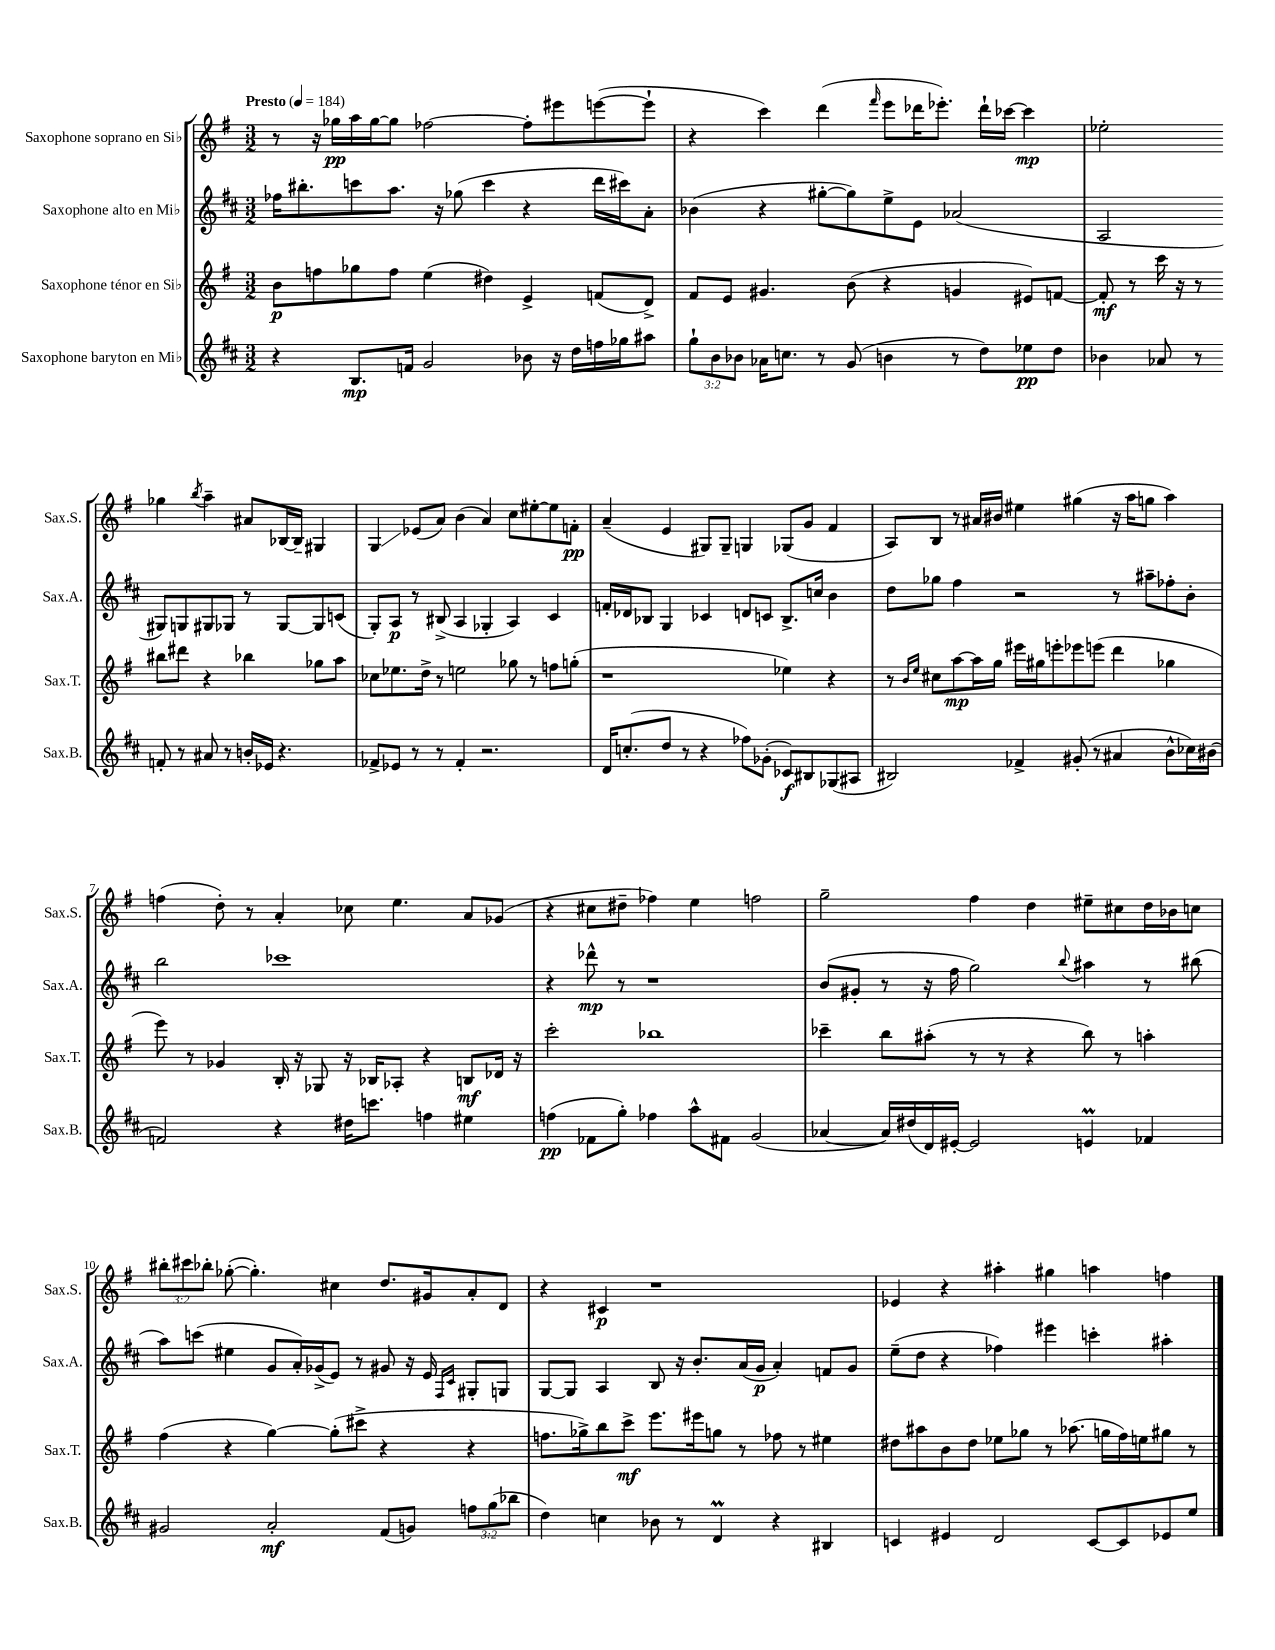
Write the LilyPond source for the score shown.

<<
\new StaffGroup <<
\new Staff = "s0" \with { instrumentName = "Saxophone soprano en Sib" shortInstrumentName = "Sax.S." } {
    \clef treble \key g \major \numericTimeSignature \time 3/2 \override Staff.TupletNumber.text = #tuplet-number::calc-fraction-text \tempo "Presto" 4 = 184
    \autoBeamOff r8 r16 ges''16[\pp a''16 ges''16~ ges''8] fes''2~ fes''8[-. eis'''8 e'''8~( e'''8]-! |
    r4 c'''4) d'''4( \grace { fis'''16 } e'''8[ des'''16 ees'''8.]-.) des'''16[-! ces'''16]~ ces'''4\mp |
    ees''2-. ges''4 \acciaccatura { b''8 } a''4-- ais'8[ bes16~ bes16]-- gis4 |
    g4\glissando ees'8[( a'8]) b'4( a'4) c''8[ eis''8~-. eis''8 f'8]-.\pp |
    a'4--( e'4 gis8[) gis8]-- g4 ges8[( g'8] fis'4 |
    a8[) b8] r8 ais'16[ bis'16] eis''4 gis''4( r16 a''16[ g''8] a''4) |
    f''4( d''8-.) r8 a'4-. ces''8 e''4. a'8[ ges'8]( |
    r4 cis''8[ dis''8]-- fes''4) e''4 f''2 |
    g''2-- fis''4 d''4 eis''8[-- cis''8 d''16 bes'16 c''8] |
    \tuplet 3/2 { bis''8[-. cis'''8 bes''8]-. } ges''8~-.( ges''4.-.) cis''4 d''8.[ gis'16 a'8-. d'8] |
    r4 cis'4\p r1 |
    ees'4 r4 ais''4-. gis''4 a''4 f''4 \bar "|." |
}
\new Staff = "s1" \with { instrumentName = "Saxophone alto en Mib" shortInstrumentName = "Sax.A." } {
    \clef treble \key d \major \numericTimeSignature \time 3/2
    \autoBeamOff fes''16[ bis''8.-. c'''8 a''8.] r16 ges''8( c'''4 r4 d'''16[ cis'''16) a'8]-. |
    bes'4( r4 gis''8[~-. gis''8) e''8-> e'8] aes'2( |
    a2 gis8[) g8 gis8 ges8] r8 ges8[~ ges8 c'8]( |
    g8[-.) a8]\p r8 bis8->( a4 ges4-. a4) cis'4 |
    f'16[-. des'16 bes8] g4 ces'4 d'8[ c'8] bes8.[-> c''16] b'4 |
    d''8[ ges''8] fis''4 r2 r8 ais''8[-- fes''8-. b'8]-. |
    b''2 ces'''1 |
    r4 des'''8-^\mp r8 r1 |
    b'8[( gis'8]-. r8 r16 fis''16 g''2) \appoggiatura { b''8 } ais''4 r8 bis''8( |
    a''8[) c'''8]( eis''4 g'8[ a'16-.) ges'16->( e'8]) r8 gis'8 r16 e'16 \grace { fis16[ cis'16] } gis8[-. g8] |
    g8[~ g8] a4 b8 r16 b'8.[-. a'16( g'16]\p a'4-.) f'8[ g'8] |
    e''8[--( d''8] r4 fes''4) eis'''4 c'''4-. ais''4-. \bar "|." |
}
\new Staff = "s2" \with { instrumentName = "Saxophone ténor en Sib" shortInstrumentName = "Sax.T." } {
    \clef treble \key g \major \numericTimeSignature \time 3/2
    \autoBeamOff b'8[\p f''8 ges''8 f''8] e''4( dis''4) e'4-> f'8[( d'8]->) |
    fis'8[ e'8] gis'4. b'8( r4 g'4 eis'8[) f'8]~ |
    f'8-.\mf r8 c'''16 r16 r8 bis''8[ dis'''8] r4 bes''4 ges''8[ a''8] |
    ces''8[ ees''8. d''16]-> r8 e''2 ges''8 r8 f''8[ g''8]-.( |
    r1 ees''4) r4 |
    r8 \grace { b'16[ e''16] } cis''8[ a''8~\mp a''16 g''16] eis'''16[ gis''16 e'''8-. ees'''8 e'''8]( d'''4 ges''4 |
    e'''8) r8 ges'4 b16-. r16 ges8 r16 bes16[ aes8]-. r4 b8[\mf des'16] r16 |
    c'''2-. bes''1 |
    ces'''4-- b''8[ ais''8]-.( r8 r8 r4 b''8) r8 a''4-. |
    fis''4( r4 g''4~) g''8[-.( cis'''8]-> r4 r4 |
    f''8.[ ges''16->) b''8 c'''8]->\mf e'''8.[ eis'''16 g''8] r8 fes''8 r8 eis''4 |
    dis''8[ ais''8 b'8 dis''8] ees''8[ ges''8] r8 aes''8.( g''16[ fis''16) e''16 gis''8] r8 \bar "|." |
}
\new Staff = "s3" \with { instrumentName = "Saxophone baryton en Mib" shortInstrumentName = "Sax.B." } {
    \clef treble \key d \major \numericTimeSignature \time 3/2 \override Staff.TupletNumber.text = #tuplet-number::calc-fraction-text
    \autoBeamOff r4 b8.[\mp f'16] g'2 bes'8 r16 d''16[ f''16 ges''16 ais''8] |
    \tuplet 3/2 { g''8[-! b'8 bes'8] } aes'16[ c''8.] r8 g'8( b'4 r8 d''8[) ees''8\pp d''8] |
    bes'4 aes'8 r8 f'8-. r8 ais'8 r8 b'16[-. ees'16] r4. |
    fes'8[-> ees'8] r8 r8 fes'4-. r2. |
    d'16[ c''8.-.( d''8] r8 r4 fes''8[) ges'8]-.( ces'8[\f) bis8 ges8( ais8] |
    bis2) fes'4-> gis'8-.( r8 ais'4 b'8[-^ ces''16) bis'16]( |
    f'2) r4 dis''16[ c'''8.] f''4 eis''4 |
    f''4\pp( fes'8[ g''8]-.) fes''4 a''8[-^ fis'8] g'2( |
    aes'4~ aes'16[) dis''16( d'16) eis'16]~-. eis'2 e'4\prall fes'4 |
    gis'2 a'2-.\mf fis'8[( g'8]) \tuplet 3/2 { f''8[ g''8( bes''8] } |
    d''4) c''4 bes'8 r8 d'4\prall r4 bis4 |
    c'4 eis'4 d'2 c'8[~ c'8 ees'8 e''8] \bar "|." |
}
>>
>>
